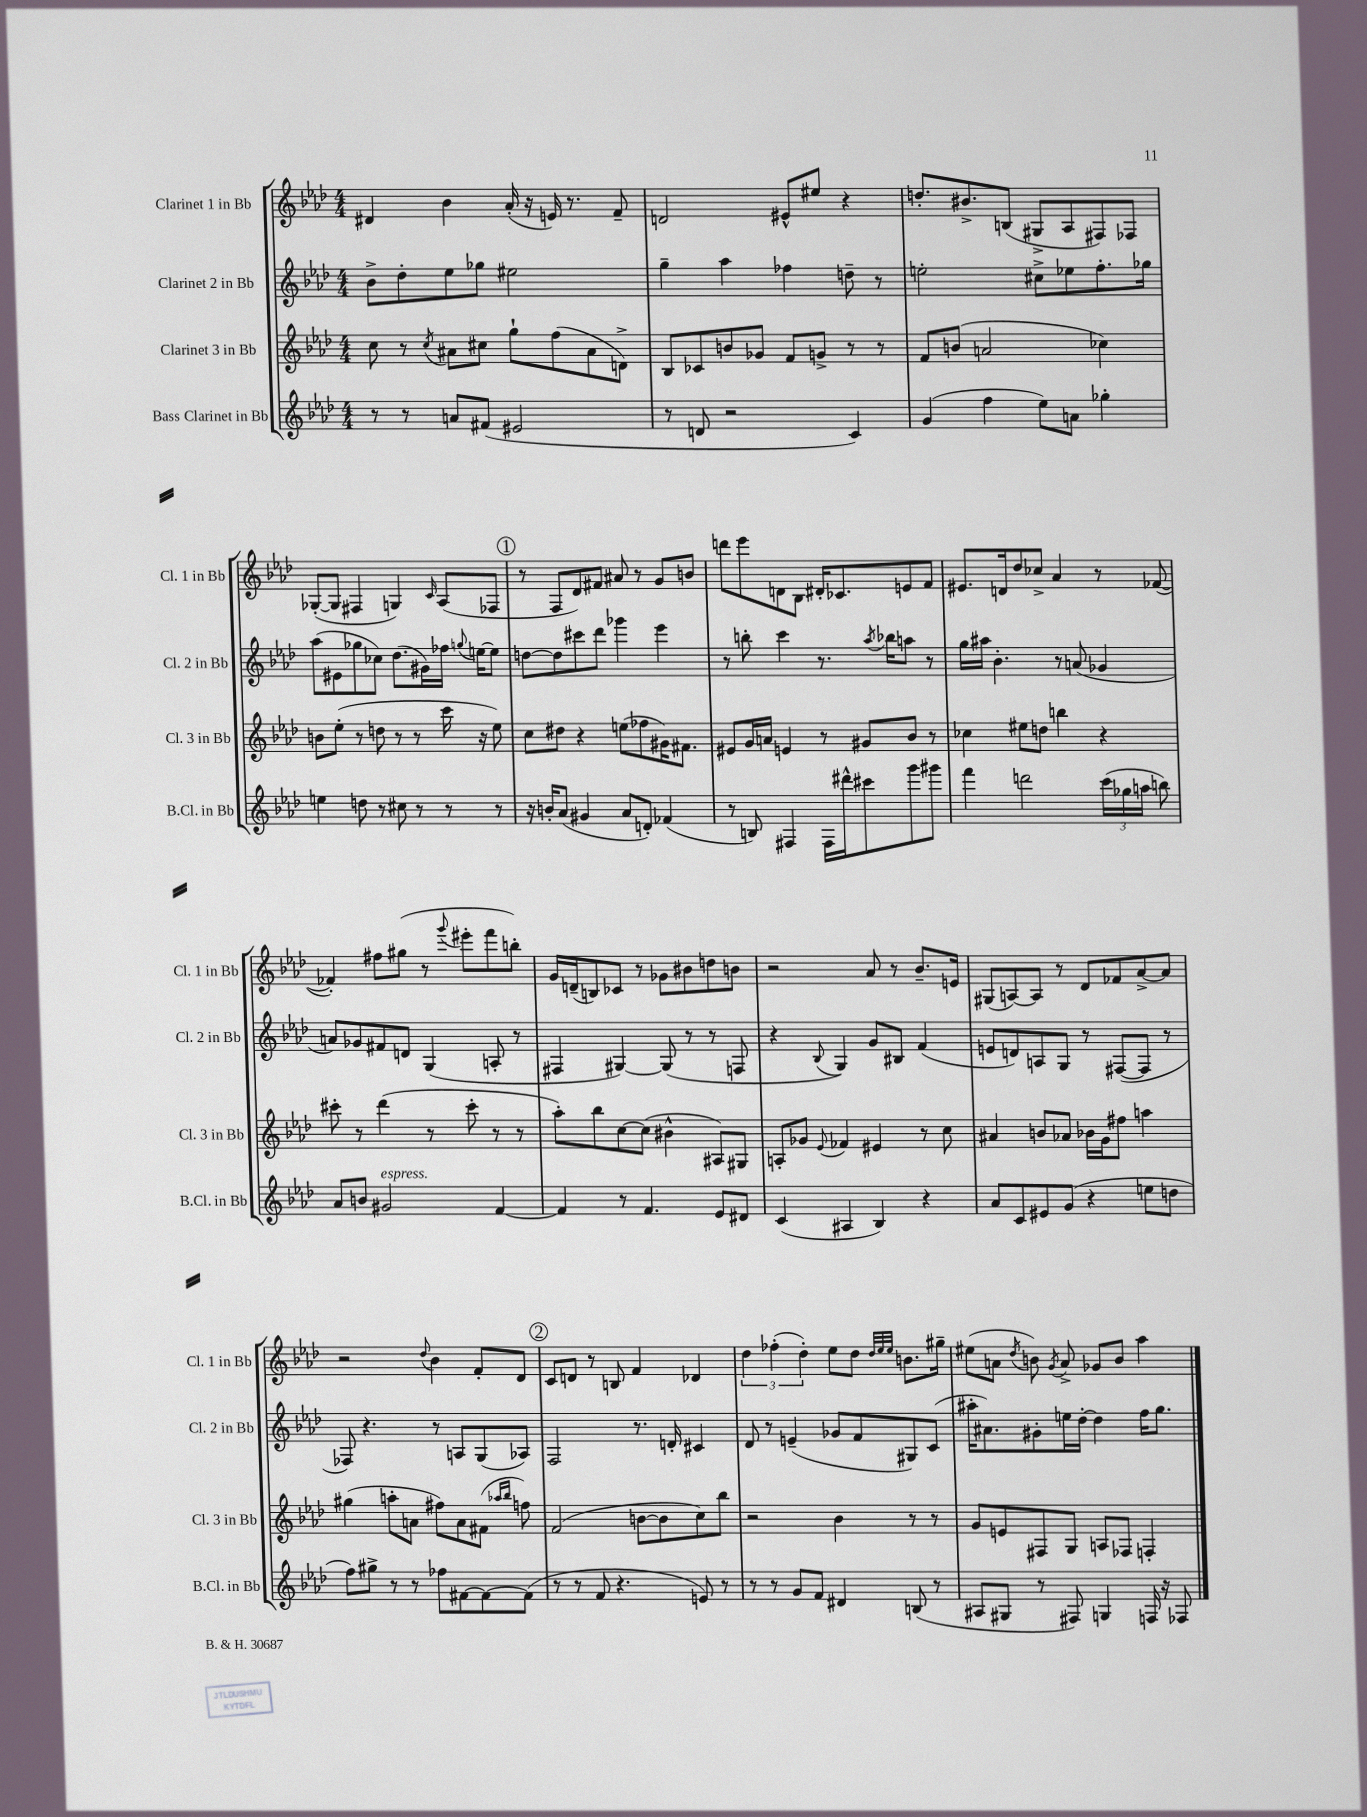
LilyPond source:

<<
\new StaffGroup <<
\new Staff = "s0" \with { instrumentName = "Clarinet 1 in Bb" shortInstrumentName = "Cl. 1 in Bb" } {
    \clef treble \key aes \major \numericTimeSignature \time 4/4
    \autoBeamOff dis'4 bes'4 aes'16-.( r16 e'16) r8. f'8-- |
    d'2 eis'8[-^ eis''8] r4 |
    d''8.[-. bis'8.-> b8]( gis8[-> aes8 fis8) fes8] |
    ges8[~-.( ges8] fis4 g4) \grace { c'16 } aes8[( fes8] |
    \mark \markup { \circle "1" } r8 f8[ des'8) fis'8] ais'8 r8 g'8[ b'8] |
    d'''8[ ees'''8 d'8 bes8] dis'16[-. ces'8. e'8 f'8] |
    eis'8.[ d'16 des''8 ces''8]-> aes'4 r8 fes'8~( |
    fes'4-.) fis''8[ gis''8]( r8 \appoggiatura { g'''8 } eis'''8[-. f'''8 b''8]-.) |
    g'16[ d'16--( b8) ces'8] r8 ges'8[ bis'8 d''8 b'8] |
    r2 aes'8 r8 bes'8.[-- e'16] |
    gis8[( a8~) a8] r8 des'8[ fes'8 aes'8~-> aes'8] |
    r2 \appoggiatura { des''8 } bes'4 f'8[-. des'8] |
    \mark \markup { \circle "2" } c'8[ d'8] r8 b8 f'4 des'4 |
    \tuplet 3/2 { des''4 fes''4-.( des''4-.) } ees''8[ des''8] \grace { des''32[ ees''32 ees''32] } b'8.[ gis''16]-- |
    eis''8[( a'8] \acciaccatura { des''8 } b'8) \acciaccatura { g'8 } a'8-> ges'8[ b'8] aes''4 \bar "|." |
}
\new Staff = "s1" \with { instrumentName = "Clarinet 2 in Bb" shortInstrumentName = "Cl. 2 in Bb" } {
    \clef treble \key aes \major \numericTimeSignature \time 4/4
    \autoBeamOff bes'8[-> des''8-. ees''8 ges''8] eis''2 |
    g''4-- aes''4 fes''4 d''8-- r8 |
    e''2-. cis''8[-> ees''8 f''8.-. ges''16] |
    aes''8[( eis'8 ges''8 ces''8]) des''8.[( gis'16) fes''16] \appoggiatura { g''8 } e''16[~ e''8] |
    \mark \markup { \circle "1" } d''8[~ d''8 cis'''8 des'''8] ges'''4 ees'''4 |
    r8 b''8-. c'''4 r8. \acciaccatura { aes''8 } bes''16[ a''8] r8 |
    g''16[ ais''16] bes'4.-. r8 a'8( ges'4 |
    a'8[) ges'8 fis'8 d'8] g4( a8-. r8 |
    fis4 gis4~) gis8( r8 r8 f8 |
    r4 \appoggiatura { bes8 } g4) g'8[ bis8] f'4( |
    e'8[ d'8) a8 g8] r8 fis8[~( fis8] r8 |
    fes8) r4. r8 a8[ g8( aes8]) |
    \mark \markup { \circle "2" } f2 r8. d'16-. cis'4 |
    des'8 r8 e'4--( ges'8[ f'8 gis8) c'8]( |
    ais''16[-. ais'8.) gis'8-. e''16 des''16]~-. des''4 f''16[ g''8.] \bar "|." |
}
\new Staff = "s2" \with { instrumentName = "Clarinet 3 in Bb" shortInstrumentName = "Cl. 3 in Bb" } {
    \clef treble \key aes \major \numericTimeSignature \time 4/4
    \autoBeamOff c''8 r8 \acciaccatura { c''8 } ais'8[ cis''8] g''8[-! f''8( ais'8 d'8]->) |
    bes8[ ces'8 b'8 ges'8] f'8[ g'8]-> r8 r8 |
    f'8[ b'8]( a'2 ces''4) |
    b'8[ ees''8]-.( r8 d''8 r8 r8 c'''16 r16 ees''8) |
    \mark \markup { \circle "1" } c''8[ dis''8] r4 e''8[( fes''8 gis'16) fis'8.] |
    eis'8[ g'16 a'16] e'4 r8 gis'8[ bes'8] r8 |
    ces''4 eis''8[ d''8] b''4 r4 |
    cis'''8-. r8 des'''4( r8 cis'''8-. r8 r8 |
    aes''8[-.) bes''8 c''8~ c''8]( bis'4-^ ais8[) gis8] |
    a8[-. ges'8] \appoggiatura { ees'8 } fes'4 eis'4 r8 c''8 |
    ais'4 b'8[ aes'8] bes'16[ g'16 fis''8] a''4 |
    gis''4( a''8[-. a'8] fis''8[) a'8 fis'8]( \grace { aes''16[ bes''16] } f''8) |
    \mark \markup { \circle "2" } f'2( b'8[~ b'8 c''8) bes''8] |
    r2 bes'4 r8 r8 |
    g'8[ e'8 fis8 g8] a8[ fes8] f4-. \bar "|." |
}
\new Staff = "s3" \with { instrumentName = "Bass Clarinet in Bb" shortInstrumentName = "B.Cl. in Bb" } {
    \clef treble \key aes \major \numericTimeSignature \time 4/4
    \autoBeamOff r8 r8 a'8[ fis'8]( eis'2 |
    r8 d'8 r2 c'4) |
    g'4( f''4 ees''8[) a'8] ges''4-. |
    e''4 d''8 r8 cis''8 r8 r8 r8 |
    \mark \markup { \circle "1" } r16 b'16[-. aes'8]( gis'4 aes'8[ d'8]-.) fes'4( |
    r8 b8) fis4 fis16[ dis'''16-^ cis'''8 g'''8 gis'''8] |
    f'''4 d'''2 \tuplet 3/2 { c'''16[( ges''16 a''16] } b''8) |
    aes'8[ b'8] gis'2^\markup { \italic "espress." } f'4~ |
    f'4 r8 f'4. ees'8[ dis'8] |
    c'4( ais4 bes4) r4 |
    aes'8[ c'8 eis'8 g'8]( r4 e''8[ d''8] |
    f''8[) gis''8]-> r8 r8 fes''8[ fis'8~ fis'8~ fis'8]( |
    \mark \markup { \circle "2" } r8 r8 f'8 r4. e'8) r8 |
    r8 r8 g'8[ f'8] dis'4 b8( r8 |
    ais8[ gis8] r8 fis8) g4 f16 r16 fes8 \bar "|." |
}
>>
>>
\layout { \context { \Score \remove "Bar_number_engraver" } }
